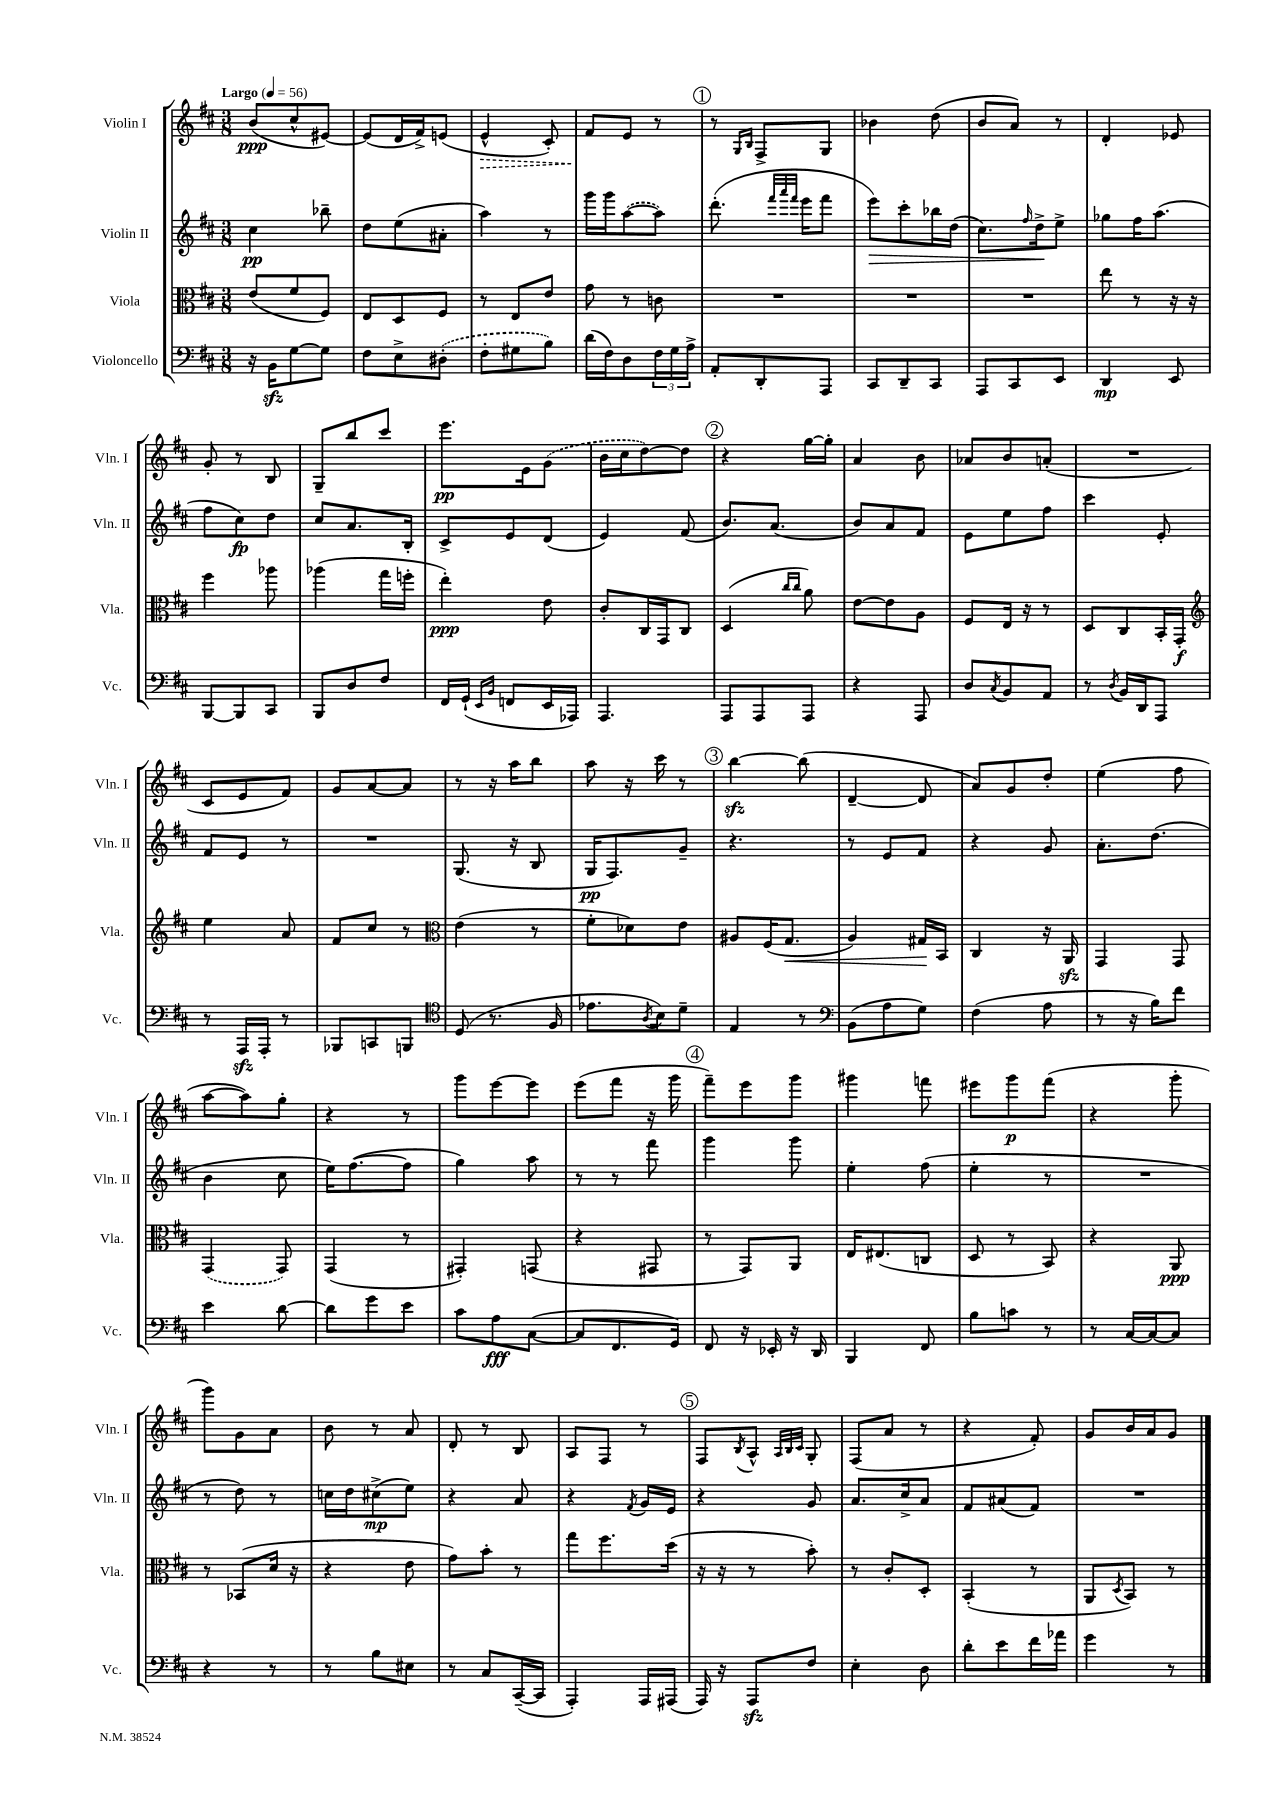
<<
\new StaffGroup <<
\new Staff = "s0" \with { instrumentName = "Violin I" shortInstrumentName = "Vln. I" } {
    \clef treble \key d \major \numericTimeSignature \time 3/8 \tempo "Largo" 4 = 56
    b'8\ppp( cis''8-^ eis'8~) |
    eis'8( d'16 fis'16->) e'8( |
    \once \override Hairpin.style = #'dashed-line e'4-^\> cis'8-.) |
    fis'8\! e'8 r8 |
    \mark \markup { \circle "1" } r8 \grace { g16 b16 } fis8-> g8 |
    bes'4 d''8( |
    b'8 a'8) r8 |
    d'4-. ees'8 |
    g'8-. r8 b8 |
    g8-- b''8 cis'''8 |
    e'''8.\pp e'16 \once \slurDashed g'8( |
    b'16 cis''16 d''8~) d''8 |
    \mark \markup { \circle "2" } r4 g''16~ g''16-. |
    a'4 b'8 |
    aes'8 b'8 a'8-.( |
    R4. |
    cis'8 e'8 fis'8) |
    g'8 a'8~ a'8 |
    r8 r16 a''16 b''8 |
    a''8 r16 cis'''16 r8 |
    \mark \markup { \circle "3" } b''4~\sfz b''8( |
    d'4~-- d'8 |
    a'8) g'8 d''8-. |
    e''4( fis''8 |
    a''8~ a''8) g''8-. |
    r4 r8 |
    g'''8 e'''8~ e'''8 |
    e'''8( fis'''8 r16 g'''16 |
    \mark \markup { \circle "4" } fis'''8--) e'''8 g'''8 |
    gis'''4 f'''8 |
    eis'''8 g'''8\p fis'''8( |
    r4 g'''8-. |
    g'''8) g'8 a'8 |
    b'8 r8 a'8 |
    d'8-. r8 b8 |
    a8 fis8 r8 |
    \mark \markup { \circle "5" } fis8 \acciaccatura { b8 } a8-^ \grace { a32 b32 cis'32 } g8-. |
    fis8( a'8 r8 |
    r4 fis'8-.) |
    g'8 b'16 a'16 g'8 \bar "|." |
}
\new Staff = "s1" \with { instrumentName = "Violin II" shortInstrumentName = "Vln. II" } {
    \clef treble \key d \major \numericTimeSignature \time 3/8
    cis''4\pp bes''8-- |
    d''8 e''8( ais'8-. |
    a''4) r8 |
    g'''16 g'''16 \once \slurDashed a''8~( a''8) |
    \mark \markup { \circle "1" } d'''8.-.( \grace { fis'''32 a'''32 fis'''32 } e'''16 fis'''8 |
    e'''8\>) cis'''8-. bes''16 d''16( |
    cis''8.) \grace { fis''16 } d''16->\! e''8-> |
    ges''8 fis''16 a''8.( |
    fis''8 cis''8\fp) d''8 |
    cis''8 a'8. b16-. |
    cis'8-> e'8 d'8( |
    e'4) fis'8( |
    \mark \markup { \circle "2" } b'8.) a'8.( |
    b'8) a'8 fis'8 |
    e'8 e''8 fis''8 |
    cis'''4 e'8-. |
    fis'8 e'8 r8 |
    R4. |
    g8.( r16 b8 |
    g16\pp fis8.) g'8-- |
    \mark \markup { \circle "3" } r4. |
    r8 e'8 fis'8 |
    r4 g'8 |
    a'8.-. d''8.( |
    b'4 cis''8 |
    e''16) fis''8.~( fis''8 |
    g''4) a''8 |
    r8 r8 fis'''8 |
    \mark \markup { \circle "4" } g'''4 g'''8 |
    e''4-. fis''8( |
    e''4-. r8 |
    R4. |
    r8 d''8) r8 |
    c''16 d''16 cis''8->\mp( e''8) |
    r4 a'8 |
    r4 \acciaccatura { fis'8 } g'16 e'16 |
    \mark \markup { \circle "5" } r4 g'8 |
    a'8. cis''16-> a'8 |
    fis'8 ais'8( fis'8) |
    R4. \bar "|." |
}
\new Staff = "s2" \with { instrumentName = "Viola" shortInstrumentName = "Vla." } {
    \clef alto \key d \major \numericTimeSignature \time 3/8
    e'8( fis'8 fis8) |
    e8 d8 fis8 |
    r8 e8 e'8 |
    g'8 r8 c'8 |
    \mark \markup { \circle "1" } R4. |
    R4. |
    R4. |
    e''8 r8 r16 r16 |
    fis''4 aes''8 |
    aes''4( g''16 f''16-. |
    e''4-.\ppp) e'8 |
    cis'8-. cis16 g,16 cis8 |
    \mark \markup { \circle "2" } d4( \grace { cis''16 cis''16 } a'8) |
    e'8~ e'8 a8 |
    fis8 e16 r16 r8 |
    d8 cis8 b,16-. g,16-.\f |
    \clef treble e''4 a'8 |
    fis'8 cis''8 r8 |
    \clef alto e'4( r8 |
    fis'8-. des'8) e'8 |
    \mark \markup { \circle "3" } ais8 fis16( g8.\< |
    a4) gis16\! b,16 |
    cis4 r16 a,16\sfz |
    g,4 g,8 |
    \once \slurDashed g,4( g,8) |
    g,4( r8 |
    gis,4-.) g,8( |
    r4 gis,8 |
    \mark \markup { \circle "4" } r8 g,8) a,8 |
    e16 eis8.( c8 |
    d8 r8 b,8) |
    r4 a,8\ppp |
    r8 bes,8( d'16 r16 |
    r4 e'8 |
    g'8) b'8-. r8 |
    g''8 fis''8. d''16( |
    \mark \markup { \circle "5" } r16 r16 r8 b'8-.) |
    r8 cis'8-. d8-. |
    b,4-.( r8 |
    a,8 \acciaccatura { d8 } b,8) r8 \bar "|." |
}
\new Staff = "s3" \with { instrumentName = "Violoncello" shortInstrumentName = "Vc." } {
    \clef bass \key d \major \numericTimeSignature \time 3/8
    r16 b,16\sfz g8~ g8 |
    fis8 e8-> \once \slurDashed dis8-.( |
    fis8-. gis8 b8) |
    d'16( fis16) d8 \tuplet 3/2 { fis16 g16 a16-> } |
    \mark \markup { \circle "1" } a,8-. d,8-. a,,8 |
    cis,8 d,8-- cis,8 |
    a,,8 cis,8 e,8 |
    d,4\mp e,8 |
    b,,8~ b,,8 cis,8 |
    b,,8 d8 fis8 |
    fis,16 g,16-!( \grace { e,16 b,16 } f,8 e,16 aes,,16) |
    a,,4. |
    \mark \markup { \circle "2" } a,,8 a,,8 a,,8 |
    r4 a,,8 |
    d8 \acciaccatura { cis8 } b,8 a,8 |
    r8 \acciaccatura { d8 } b,16 d,16 a,,8 |
    r8 a,,16\sfz a,,16-. r8 |
    bes,,8 c,8 b,,8 |
    \clef tenor d8( r8. fis16 |
    ees'8. \acciaccatura { a8 } b16) d'8-- |
    \mark \markup { \circle "3" } e4 r8 |
    \clef bass b,8( a8 g8) |
    fis4( a8 |
    r8 r16 b16) fis'8 |
    e'4 d'8~ |
    d'8 g'8 e'8 |
    cis'8 a8\fff cis8~( |
    cis8 fis,8. g,16) |
    \mark \markup { \circle "4" } fis,8 r16 ees,16-. r16 d,16 |
    b,,4 fis,8 |
    b8 c'8 r8 |
    r8 cis16~ cis16~ cis8 |
    r4 r8 |
    r8 b8 eis8 |
    r8 cis8 cis,16~--( cis,16 |
    a,,4-.) a,,16 ais,,16( |
    \mark \markup { \circle "5" } a,,16) r16 a,,8\sfz fis8 |
    e4-. d8 |
    d'8-. e'8 fis'16 aes'16 |
    g'4 r8 \bar "|." |
}
>>
>>
\layout { \context { \Score \remove "Bar_number_engraver" } }
